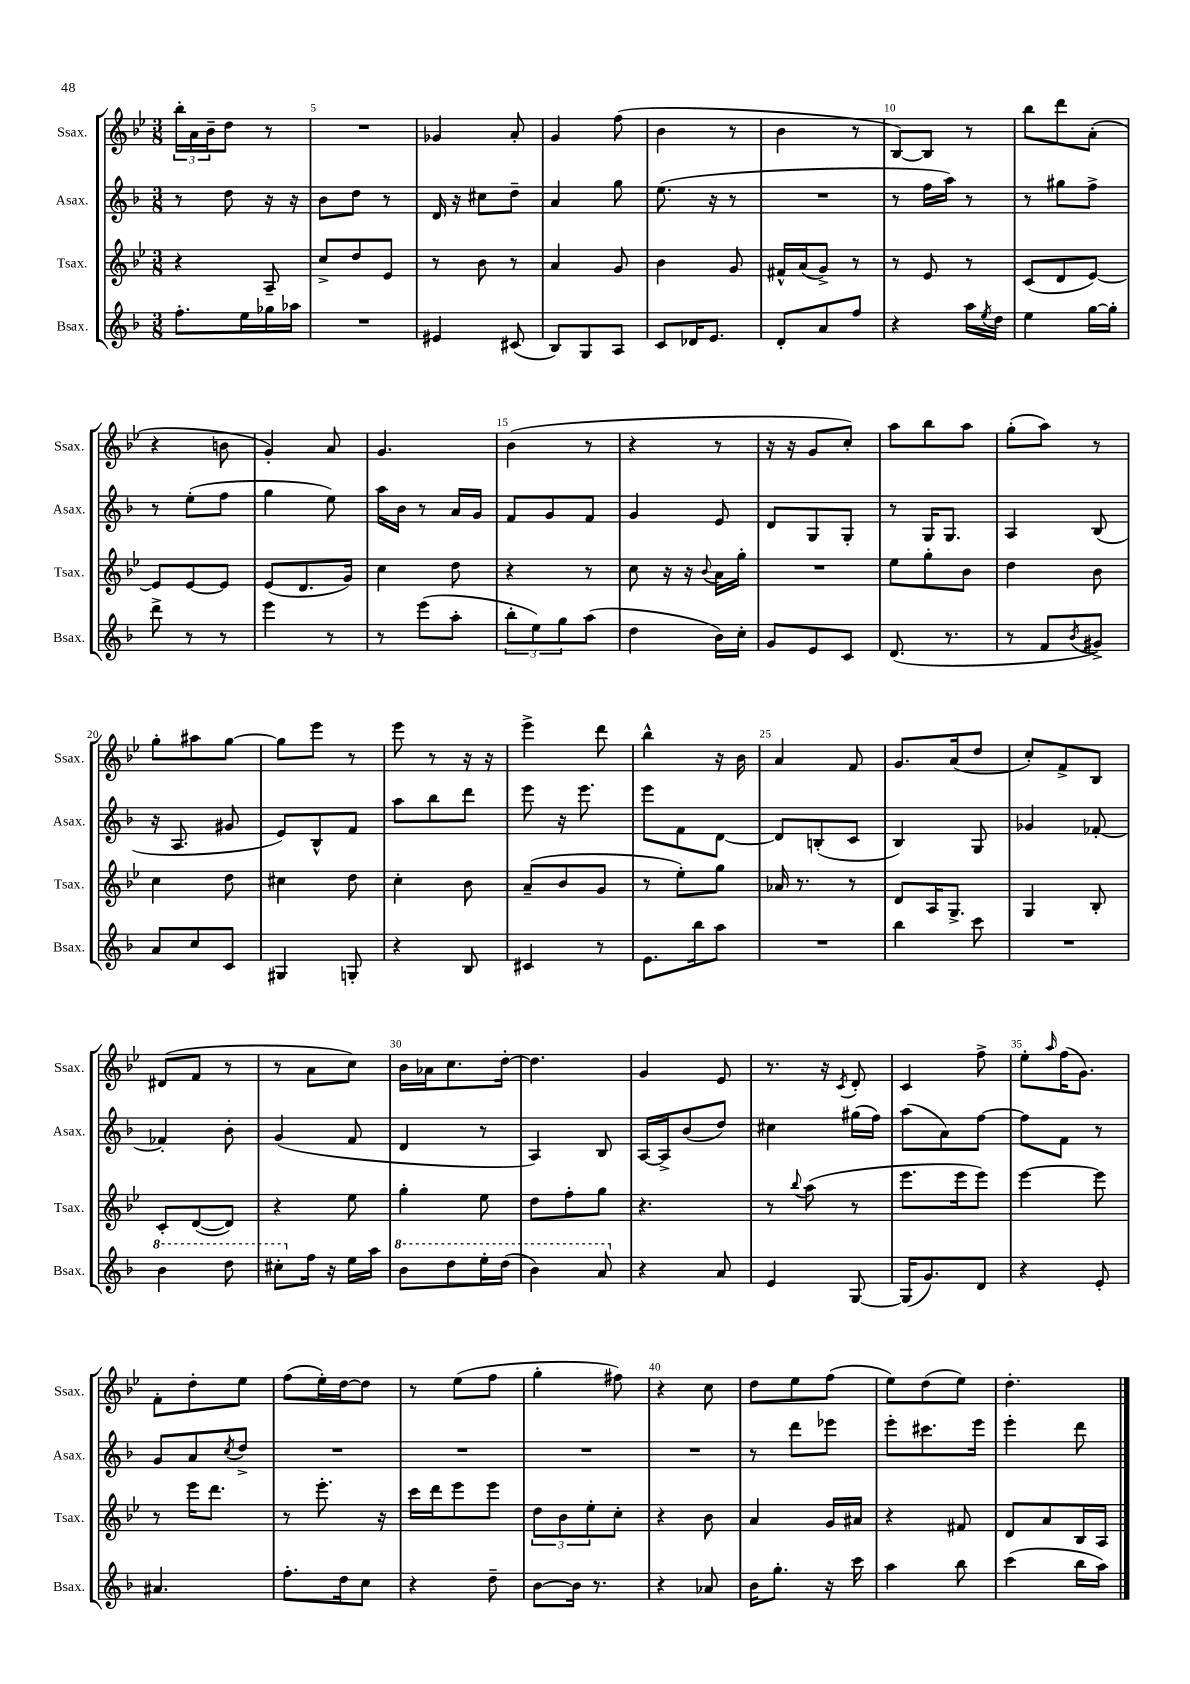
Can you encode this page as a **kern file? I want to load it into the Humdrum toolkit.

**kern	**kern	**kern	**kern
*part4	*part3	*part2	*part1
*staff4	*staff3	*staff2	*staff1
*I"Bsax.	*I"Tsax.	*I"Asax.	*I"Ssax.
*I'Bsax.	*I'Tsax.	*I'Asax.	*I'Ssax.
*clefG2	*clefG2	*clefG2	*clefG2
*k[b-]	*k[b-e-]	*k[b-]	*k[b-e-]
*M3/8	*M3/8	*M3/8	*M3/8
=4	=4	=4	=4
8.ff'\L	4r	8r	24bb-'\LL
.	.	.	24a\
.	.	.	24b-~\J
.	.	8dd\	8dd\J
16ee\L	.	.	.
16gg-X\	8A~/	16r	8r
16aa-X\JJ	.	16r	.
=5	=5	=5	=5
4.r	8cc^/L	8b-\L	4.r
.	8dd/	8dd\J	.
.	8e-/J	8r	.
=6	=6	=6	=6
4e#X/	8r	16d/	4g-X/
.	.	16r	.
.	8b-\	8cc#X\L	.
(8c#X/	8r	8dd~\J	8a'/
=7	=7	=7	=7
8B-/L)	4a/	4a/	4g/
8G/	.	.	.
8A/J	8g/	8gg\	(8ff\
=8	=8	=8	=8
8c/L	4b-\	(8.ee\	4b-\
16d-X/K	.	.	.
8.e/J	.	16r	.
.	8g/	8r	8r
=9	=9	=9	=9
8d'/L	16f#X^^/LL	4.r	4b-\
.	(16a/J	.	.
8a/	8g^/J)	.	.
8ff/J	8r	.	8r
=10	=10	=10	=10
4r	8r	8r	[8B-/L)
.	8e-/	16ff\LL	8B-/J]
.	.	16aa\JJ)	.
16aa\LL	8r	8r	8r
8qee/	.	.	.
16dd\JJ	.	.	.
=11	=11	=11	=11
4ee\	(8c/L	8r	8bb-\L
.	8d/	8gg#X\L	8ddd\
[16gg\LL	[8e-/J)	8ff^\J	(8a'\J
16gg'\JJ]	.	.	.
!!LO:LB:g=z
=12	=12	=12	=12
8ddd^\	8e-/L]	8r	4r
8r	[8e-/	(8ee'\L	.
8r	8e-/J]	8ff\J	8bn\
=13	=13	=13	=13
4eee\	(8e-/L	4gg\	4g'/)
.	8.d/	.	.
8r	.	8ee\)	8a/
.	16g/Jk)	.	.
=14	=14	=14	=14
8r	4cc\	16aa\LL	4.g/
.	.	16b-\JJ	.
(8eee\L	.	8r	.
8aa'\J	8dd\	16a/LL	.
.	.	16g/JJ	.
=15	=15	=15	=15
12bb-'\L	4r	8f/L	(4b-\
12ee\)	.	.	.
.	.	8g/	.
12gg\	.	.	.
(8aa\J	8r	8f/J	8r
=16	=16	=16	=16
4dd\	8cc\	4g/	4r
.	16r	.	.
.	16r	.	.
.	8qqb-/	.	.
16b-\LL)	16a\LL	8e/	8r
16cc'\JJ	16gg'\JJ	.	.
=17	=17	=17	=17
8g/L	4.r	8d/L	16r
.	.	.	16r
8e/	.	8G/	8g/L
8c/J	.	8G'/J	8cc'/J)
=18	=18	=18	=18
(8.d/	8ee-\L	8r	8aa\L
.	8gg'\	16G/KL	8bb-\
8.r	.	8.G/J	.
.	8b-\J	.	8aa\J
=19	=19	=19	=19
8r	4dd\	4A/	(8gg'\L
8f/L	.	.	8aa\J)
8qb-/	.	.	.
8g#X^/J)	8b-\	(8B-/	8r
!!LO:LB:g=z
=20	=20	=20	=20
8a/L	4cc\	16r	8gg'\L
.	.	8.A/	.
8cc/	.	.	8aa#X\
8c/J	8dd\	8g#X/	[8gg\J
=21	=21	=21	=21
4G#X/	4cc#X\	8e/L)	8gg\L]
.	.	8B-^^/	8eee-\J
8Gn'/	8dd\	8f/J	8r
=22	=22	=22	=22
4r	4cc'\	8aa\L	8eee-\
.	.	8bb-\	8r
8B-/	8b-\	8ddd\J	16r
.	.	.	16r
=23	=23	=23	=23
4c#X/	(8a~/L	8eee\	4eee-^\
.	8b-/	16r	.
.	.	8.eee\	.
8r	8g/J	.	8ddd\
=24	=24	=24	=24
8.e\L	8r	8eee\L	4bb-^^\
.	8ee-'\L)	8f\	.
16bb-\k	.	.	.
8aa\J	8gg\J	[8d\J	16r
.	.	.	16b-\
=25	=25	=25	=25
4.r	16a-X/	8d/L]	4a/
.	8.r	.	.
.	.	(8Bn'/	.
.	8r	8c/J	8f/
=26	=26	=26	=26
4bb-\	8d/L	4B-/)	8.g/L
.	16A/K	.	.
.	8.G^/J	.	(16a/k
8ccc\	.	8G/	8dd/J
=27	=27	=27	=27
4.r	4G/	4g-X/	8cc'/L)
.	.	.	8f^/
.	8B-'/	[8f-X'/	8B-/J
!!LO:LB:g=z
=28	=28	=28	=28
*8va	*	*	*
4bb-\	8c'/L	4f-X'/]	(8d#X/L
.	([8d/	.	8f/J
8ddd\	8d/J])	8b-'\	8r
=29	=29	=29	=29
8ccc#X'\L	4r	(4g/	8r
*X8va	*	*	*
16ff\Jk	.	.	8a\L
16r	.	.	.
16ee\LL	8ee-\	8f/	8cc\J)
16aa\JJ	.	.	.
=30	=30	=30	=30
*8va	*	*	*
8bb-\L	4gg'\	4d/	16b-\LL
.	.	.	16a-X\J
8ddd\	.	.	8.cc\
16eee'\L	8ee-\	8r	.
(16ddd\JJ	.	.	[16dd'\Jk
=31	=31	=31	=31
4bb-\)	8dd\L	4A/)	4.dd\]
.	8ff'\	.	.
8aa/	8gg\J	8B-/	.
=32	=32	=32	=32
*X8va	*	*	*
4r	4.r	[16A/LL	4g/
.	.	16A^/J]	.
.	.	(8b-/	.
8a/	.	8dd/J)	8e-/
=33	=33	=33	=33
4e/	8r	4cc#X\	8.r
.	8qqbb-/	.	.
.	(8aa\	.	.
.	.	.	16r
.	.	.	8qc/
[8G/	8r	(16gg#X\LL	8d'/
.	.	16ff\JJ)	.
=34	=34	=34	=34
(16G/KL]	8.eee-\L	(8aa\L	4c/
8.g/)	.	.	.
.	.	8a\)	.
.	16eee-\k	.	.
8d/J	8eee-\J)	[8ff\J	8ff^\
=35	=35	=35	=35
4r	[4eee-\	8ff\L]	8ee-'\L
.	.	.	16qqaa/
.	.	8f\J	(16ff\K
.	.	.	8.g\J)
8e'/	8eee-\]	8r	.
!!LO:LB:g=z
=36	=36	=36	=36
4.a#X/	8r	8g/L	8f'\L
.	16eee-\KL	8a/	8dd'\
.	8.ddd\J	.	.
.	.	8qcc/	.
.	.	8dd^/J	8ee-\J
=37	=37	=37	=37
8.ff'\L	8r	4.r	(8ff\L
.	8.eee-'\	.	16ee-'\L)
16dd\k	.	.	[16dd\J
8cc\J	.	.	8dd\J]
.	16r	.	.
=38	=38	=38	=38
4r	16ccc\LL	4.r	8r
.	16ddd\J	.	.
.	8eee-\	.	(8ee-\L
8dd~\	8eee-\J	.	8ff\J
=39	=39	=39	=39
[8b-\L	12dd\L	4.r	4gg'\
.	12b-\	.	.
16b-\Jk]	.	.	.
.	12ee-'\	.	.
8.r	.	.	.
.	8cc'\J	.	8ff#X\)
=40	=40	=40	=40
4r	4r	4.r	4r
8a-X/	8b-\	.	8cc\
=41	=41	=41	=41
16b-\KL	4a/	8r	8dd\L
8.gg'\J	.	.	.
.	.	8ddd\L	8ee-\
16r	16g/LL	8eee-X\J	(8ff\J
16ccc\	16a#X/JJ	.	.
=42	=42	=42	=42
4aa\	4r	8eee'\L	8ee-\L)
.	.	8.ccc#X\	(8dd\
8bb-\	8f#X/	.	8ee-\J)
.	.	16eee\Jk	.
=43	=43	=43	=43
(4ccc\	8d/L	4eee'\	4.dd'\
.	8a/	.	.
16bb-\LL	16B-/L	8ddd\	.
16aa\JJ)	16A/JJ	.	.
==	==	==	==
*-	*-	*-	*-
